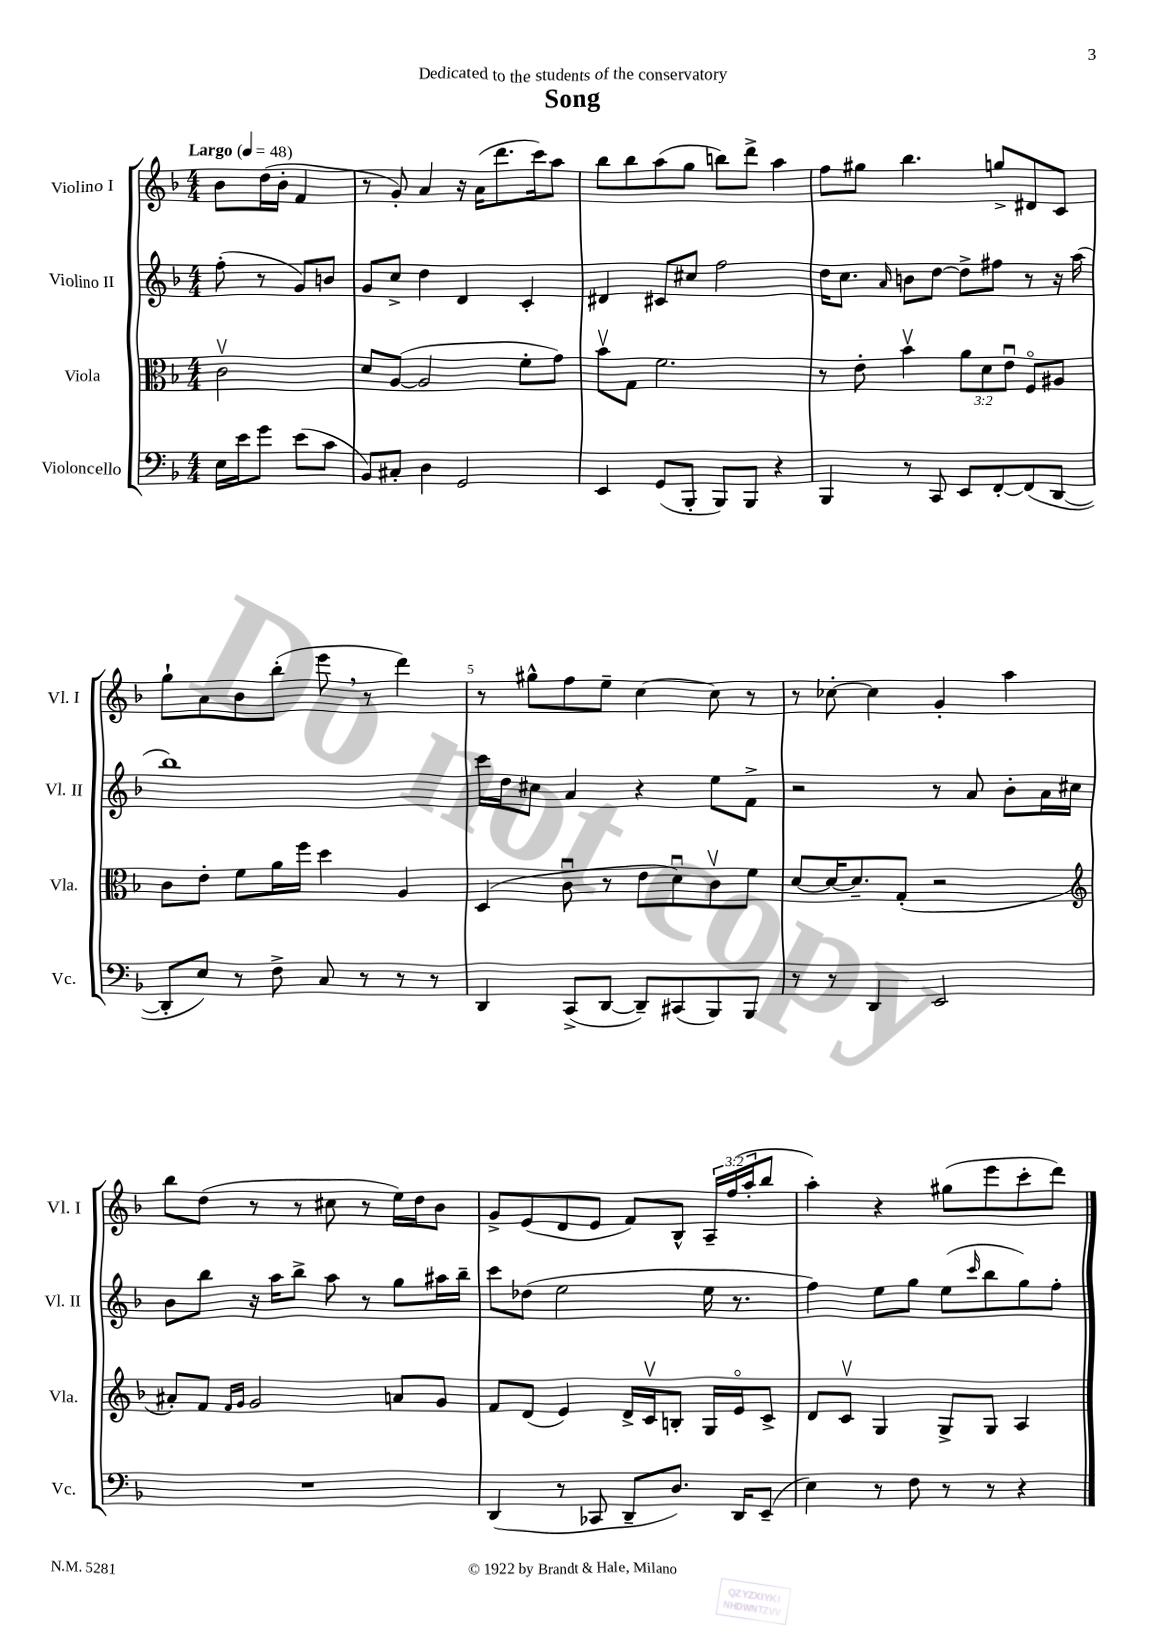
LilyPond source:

\header { title = "Song" dedication = "Dedicated to the students of the conservatory" }
<<
\new StaffGroup <<
\new Staff = "s0" \with { instrumentName = "Violino I" shortInstrumentName = "Vl. I" } {
    \clef treble \key f \major \numericTimeSignature \time 4/4 \override Staff.TupletNumber.text = #tuplet-number::calc-fraction-text \partial 2 \tempo "Largo" 4 = 48
    bes'8 d''16( bes'16-. f'4 |
    r8 g'8-.) a'4 r16 a'16( d'''8. c'''16) a''8 |
    bes''8 bes''8 a''8( g''8 b''8) d'''8-> a''4 |
    f''8 gis''8 bes''4. g''8-> dis'8 c'8 |
    g''8-! a'8 bes'8 bes''8-.( e'''8 \breathe r8 d'''4) |
    r8 gis''8-^ f''8 e''8-- c''4~ c''8 r8 |
    r8 ces''8~-. ces''4 g'4-. a''4 |
    bes''8 d''8( r8 r8 cis''8 r8 e''16) d''16 bes'8 |
    g'8-> e'8( d'8 e'8 f'8) bes8-^ \tuplet 3/2 { a16-- f''16( a''16-. } bes''8 |
    a''4-.) r4 gis''8( e'''8 c'''8-. d'''8) \bar "|." |
}
\new Staff = "s1" \with { instrumentName = "Violino II" shortInstrumentName = "Vl. II" } {
    \clef treble \key f \major \numericTimeSignature \time 4/4 \partial 2
    f''8-.( r8 g'8) b'8 |
    g'8 c''8-> d''4 d'4 c'4-. |
    dis'4 cis'8 cis''8 f''2 |
    d''16 c''8. \grace { a'16 } b'8 d''8~ d''8-> fis''8 r8 r16 a''16( |
    bes''1) |
    c'''16 d''16 cis''8 a'4 r4 e''8 f'8-> |
    r2 r8 a'8 bes'8-. a'16 cis''16 |
    bes'8 bes''8 r16 a''16 bes''8-> a''8 r8 g''8 ais''16 bes''16-- |
    c'''8 des''8( e''2 e''16 r8. |
    f''4) e''8 g''8 e''8( \grace { c'''16 } bes''8 g''8) f''8-. \bar "|." |
}
\new Staff = "s2" \with { instrumentName = "Viola" shortInstrumentName = "Vla." } {
    \clef alto \key f \major \numericTimeSignature \time 4/4 \override Staff.TupletNumber.text = #tuplet-number::calc-fraction-text \partial 2
    c'2\upbow |
    d'8 a8~( a2 f'8-. g'8) |
    bes'8\upbow g8 f'2. |
    r8 e'8-. bes'4\upbow \tuplet 3/2 { a'8 d'8 e'8\downbow } f8\flageolet ais8 |
    c'8 e'8-. f'8 a'16 f''16 d''4 a4 |
    d4( c'8\downbow r8 e'8 d'8\downbow) c'8\upbow f'8 |
    d'8~ d'16~ d'8.-- g8-.( r2 |
    \clef treble ais'8-.) f'8 \grace { f'16 g'16 } g'2 a'8 g'8 |
    f'8 d'8( e'4) d'16-> c'16\upbow b8-. g16 e'16\flageolet c'8-> |
    d'8 c'8\upbow g4 g8-> g8 a4 \bar "|." |
}
\new Staff = "s3" \with { instrumentName = "Violoncello" shortInstrumentName = "Vc." } {
    \clef bass \key f \major \numericTimeSignature \time 4/4 \partial 2
    e16 e'16 g'8 e'8( c'8 |
    bes,8) cis8-. d4 g,2 |
    e,4 g,8( bes,,8-. bes,,8) bes,,8 r4 |
    bes,,4 r8 c,8 e,8 f,8~-. f,8( d,8~ |
    d,8-. e8) r8 f8-> c8 r8 r8 r8 |
    d,4 c,8->( d,8~ d,8--) cis,8( bes,,8) bes,,8 |
    r8 r8 d,4 e,2 |
    R1 |
    d,4( r8 ces,8 d,8-- d8.) d,16 e,8--( |
    e4) r8 f8 r8 r8 r4 \bar "|." |
}
>>
>>
\layout { \context { \Score \override BarNumber.break-visibility = ##(#f #t #t) barNumberVisibility = #(every-nth-bar-number-visible 5) } }
